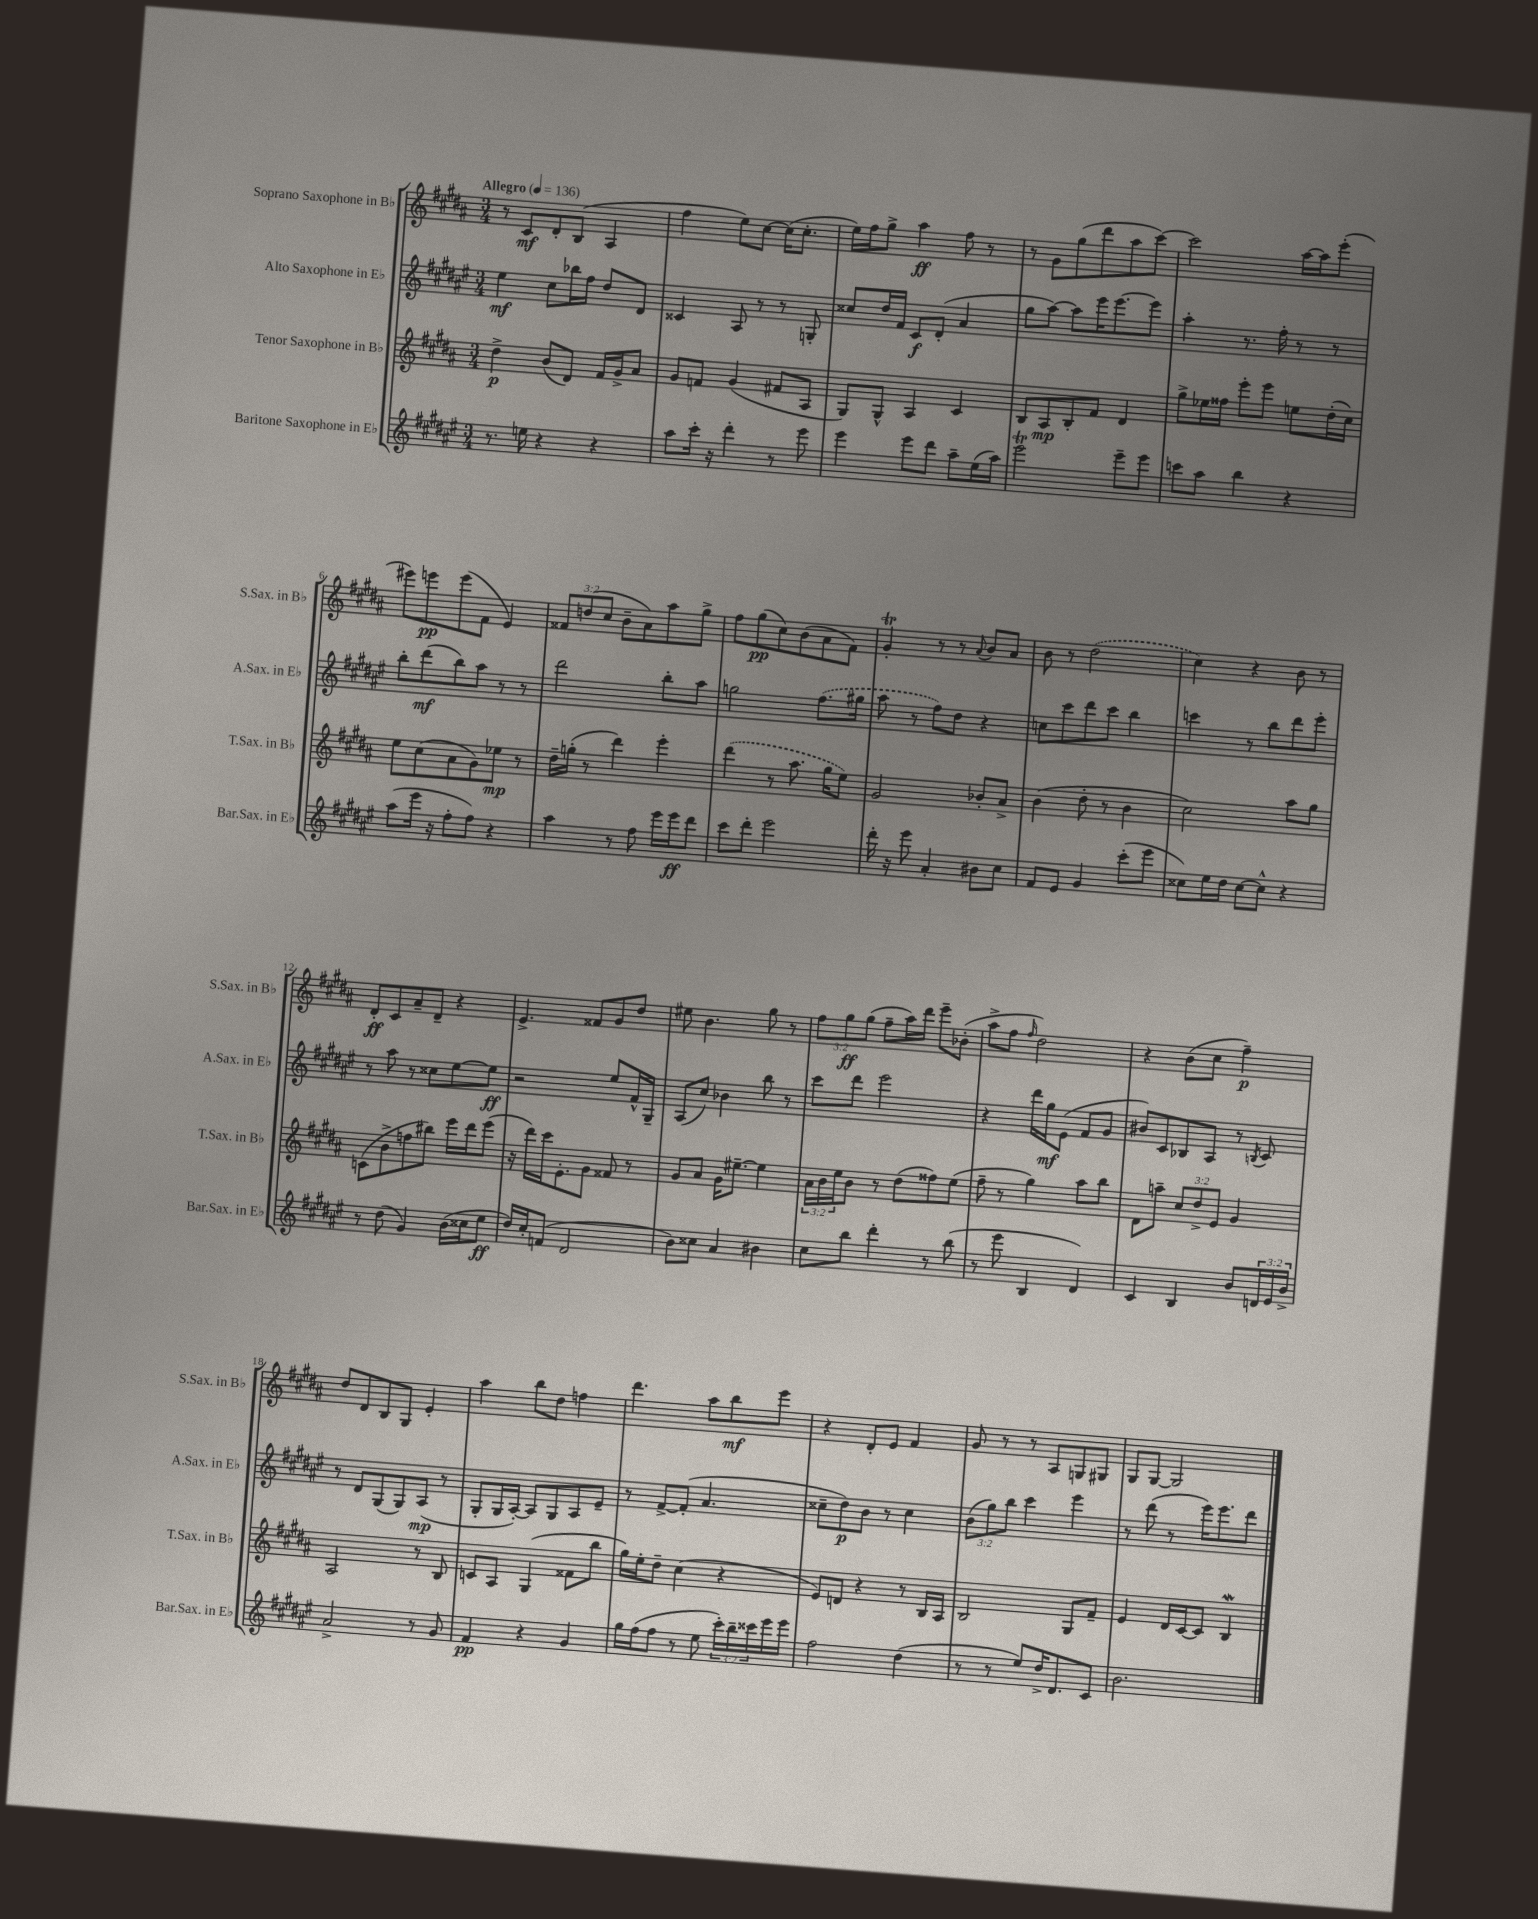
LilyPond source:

<<
\new StaffGroup <<
\new Staff = "s0" \with { instrumentName = "Soprano Saxophone in Bb" shortInstrumentName = "S.Sax. in Bb" } {
    \clef treble \key b \major \numericTimeSignature \time 3/4 \override Staff.TupletNumber.text = #tuplet-number::calc-fraction-text \tempo "Allegro" 4 = 136
    r8 cis'8\mf dis'8-. b8( ais4 |
    fis''4 e''8) cis''8~ cis''16( cis''8.-. |
    e''16) fis''16 gis''8-> ais''4\ff fis''8 r8 |
    r8 gis'8 gis''8( dis'''8 ais''8 cis'''8~) |
    cis'''2 ais''16~ ais''16 e'''8-.( |
    eis'''8) e'''8\pp e'''8( fis'8 e'4) |
    \tuplet 3/2 { fisis'8 d''8( cis''8 } b'8-- ais'8) ais''8 gis''8-> |
    fis''8 gis''8\pp( cis''8) b'8( ais'8 fis'8) |
    gis'4-.\trill r8 r8 \appoggiatura { ais'8 } b'8 ais'8 |
    b'8 r8 \once \slurDashed dis''2( |
    cis''4) r4 b'8 r8 |
    dis'8-.\ff cis'8 ais'8-- dis'8-- r4 |
    e'4.-> fisis'8 gis'8 dis''8 |
    eis''8 b'4. gis''8 r8 |
    \tuplet 3/2 { fis''8 gis''8\ff gis''8( } fis''8-- ais''16) dis'''16 e'''8-- bes'8-.( |
    ais''8-> fis''8 \grace { fis''16 } dis''2) |
    r4 b'8( cis''8 fis''4--\p) |
    dis''8 dis'8 b8 gis8 e'4-. |
    ais''4 b''8 dis''8 f''4 |
    dis'''4. ais''8 b''8\mf e'''8 |
    r4 dis'8-. e'8 fis'4 |
    gis'8 r8 r8 ais8 g8 gis8 |
    gis8 gis8~ gis2 \bar "|." |
}
\new Staff = "s1" \with { instrumentName = "Alto Saxophone in Eb" shortInstrumentName = "A.Sax. in Eb" } {
    \clef treble \key fis \major \numericTimeSignature \time 3/4 \override Staff.TupletNumber.text = #tuplet-number::calc-fraction-text
    eis''4\mf cis''8 bes''16 fis''16 dis''8 dis'8 |
    cisis'4 ais8 r8 r8 g8-. |
    cisis''8 dis''16 fis'16 cis'8\f dis'8-.( ais'4 |
    gis''8 ais''8~) ais''8 eis'''16 eis'''8.~ eis'''8 |
    ais''4-. r8. fis''16-. r8 r8 |
    b''8-. dis'''8\mf( b''8) ais''8 r8 r8 |
    dis'''2 b''8-. ais''8 |
    g''2 \once \slurDashed fis''8.( gis''16 |
    ais''8 r8 fis''8) dis''8 r4 |
    c''8 cis'''8 dis'''8 cis'''8 b''4 |
    c'''4 r8 b''8 dis'''8 eis'''8-. |
    r8 ais''8 r8 cisis''8 eis''8~ eis''8\ff |
    r2 eis''8 fis'16-^ gis16-- |
    ais8( cis''8) bes'4 b''8 r8 |
    cis'''8 dis'''8 eis'''2 |
    r4 dis'''16 gis''16\mf eis'8( fis'8 gis'8 |
    bis'8) cis'8 bes8 ais8 r8 \acciaccatura { b8 } cis'8 |
    r8 dis'8 gis8( gis8) ais8\mp( r8 |
    gis8-. gis16 ais16~-.) ais8 gis8 ais8 eis'8-- |
    r8 fis'8~-> fis'8-.( ais'4. |
    cisis''8-- dis''8\p) b'8 r8 cisis''4 |
    \tuplet 3/2 { b'8( gis''8) b''8 } cis'''4 eis'''4 |
    r8 dis'''8( r8 eis'''16) eis'''8. dis'''8 \bar "|." |
}
\new Staff = "s2" \with { instrumentName = "Tenor Saxophone in Bb" shortInstrumentName = "T.Sax. in Bb" } {
    \clef treble \key b \major \numericTimeSignature \time 3/4 \override Staff.TupletNumber.text = #tuplet-number::calc-fraction-text
    dis''4->\p b'8( dis'8) fis'16 gis'16-> ais'8 |
    gis'8 f'8 gis'4( fis'8 ais8 |
    gis8) gis8-^ ais4 cis'4 |
    b8 ais8\mp b8-. fis'8 dis'4 |
    gis''8-> ees''16 fisis''16 e'''8-. e'''8 e''8 dis''16-.( cis''16) |
    e''8 cis''8( ais'8 gis'8) ees''8\mp r8 |
    dis''16-- g''16-.( r8 dis'''4) e'''4-. |
    \once \slurDashed dis'''4( r8 ais''8. gis''16 e''8) |
    gis'2 bes'8-. ais'8-> |
    b'4( dis''8-. r8 b'4 |
    cis''2) ais''8 gis''8 |
    c'8( b'8-> f''8 bis''8) e'''16 dis'''16 e'''8( |
    r16 dis'''16) cis'''16 e'8.-. gis'8 fisis'8 r8 |
    gis'8 ais'8 gis'16 eis''8.~-- eis''4 |
    \tuplet 3/2 { ais'16 b'16 e''16 } b'8 r8 dis''8( fisis''8) e''8( |
    fis''8-- r8 gis''4) ais''8 b''8 |
    dis'8 a''8-- \tuplet 3/2 { cis''8 dis''8-> e'8 } gis'4 |
    ais2 r8 b8 |
    c'8 ais8 gis4( fisis'8 b''8 |
    gis''16) e''16-. dis''8-- cis''4( r4 |
    e'8) d'8 r4 r8 b16 ais16 |
    b2 gis8 fis'8-- |
    e'4 dis'16 cis'16~ cis'8 b4\mordent \bar "|." |
}
\new Staff = "s3" \with { instrumentName = "Baritone Saxophone in Eb" shortInstrumentName = "Bar.Sax. in Eb" } {
    \clef treble \key fis \major \numericTimeSignature \time 3/4 \override Staff.TupletNumber.text = #tuplet-number::calc-fraction-text
    r8. e''16 r4 r4 |
    ais''8 cis'''16-. r16 dis'''4-. r8 eis'''8 |
    eis'''4 eis'''8 dis'''8 ais''8-- eis''16( ais''16) |
    eis'''2\trill eis'''8-- eis'''8 |
    c'''8 ais''8 b''4 r4 |
    ais''8( eis'''16 r16 fis''8-. fis''8) r4 |
    ais''4 r8 fis''8 eis'''16 eis'''16\ff dis'''8 |
    cis'''8 dis'''8-. eis'''2 |
    dis'''16-. r16 eis'''8 ais'4-. bis'8 cis''8 |
    fis'8 eis'8 gis'4 cis'''8-.( eis'''8 |
    cisis''8) eis''16 dis''16 cisis''8~ cisis''8-^ r4 |
    r8 dis''8( gis'4) b'16( cisis''16 eis''8\ff |
    dis''16) cis''16-. f'8( dis'2 |
    b'8) cisis''8 ais'4 bis'4 |
    cis''8 b''8 dis'''4-. r8 b''8( |
    r8 eis'''8 b4 dis'4) |
    cis'4 b4 b'8 \tuplet 3/2 { d'16 eis'16 b'16-> } |
    ais'2-> r8 gis'8 |
    fis'4\pp r4 gis'4 |
    gis''16 fis''16( fis''8 r8 eis''8 \tuplet 3/2 { cis'''16-.) b''16-- cisis'''16 } eis'''16 eis'''16 |
    fis''2 dis''4( |
    r8 r8 eis''8) dis''16-> dis'8. cis'8 |
    b'2. \bar "|." |
}
>>
>>
